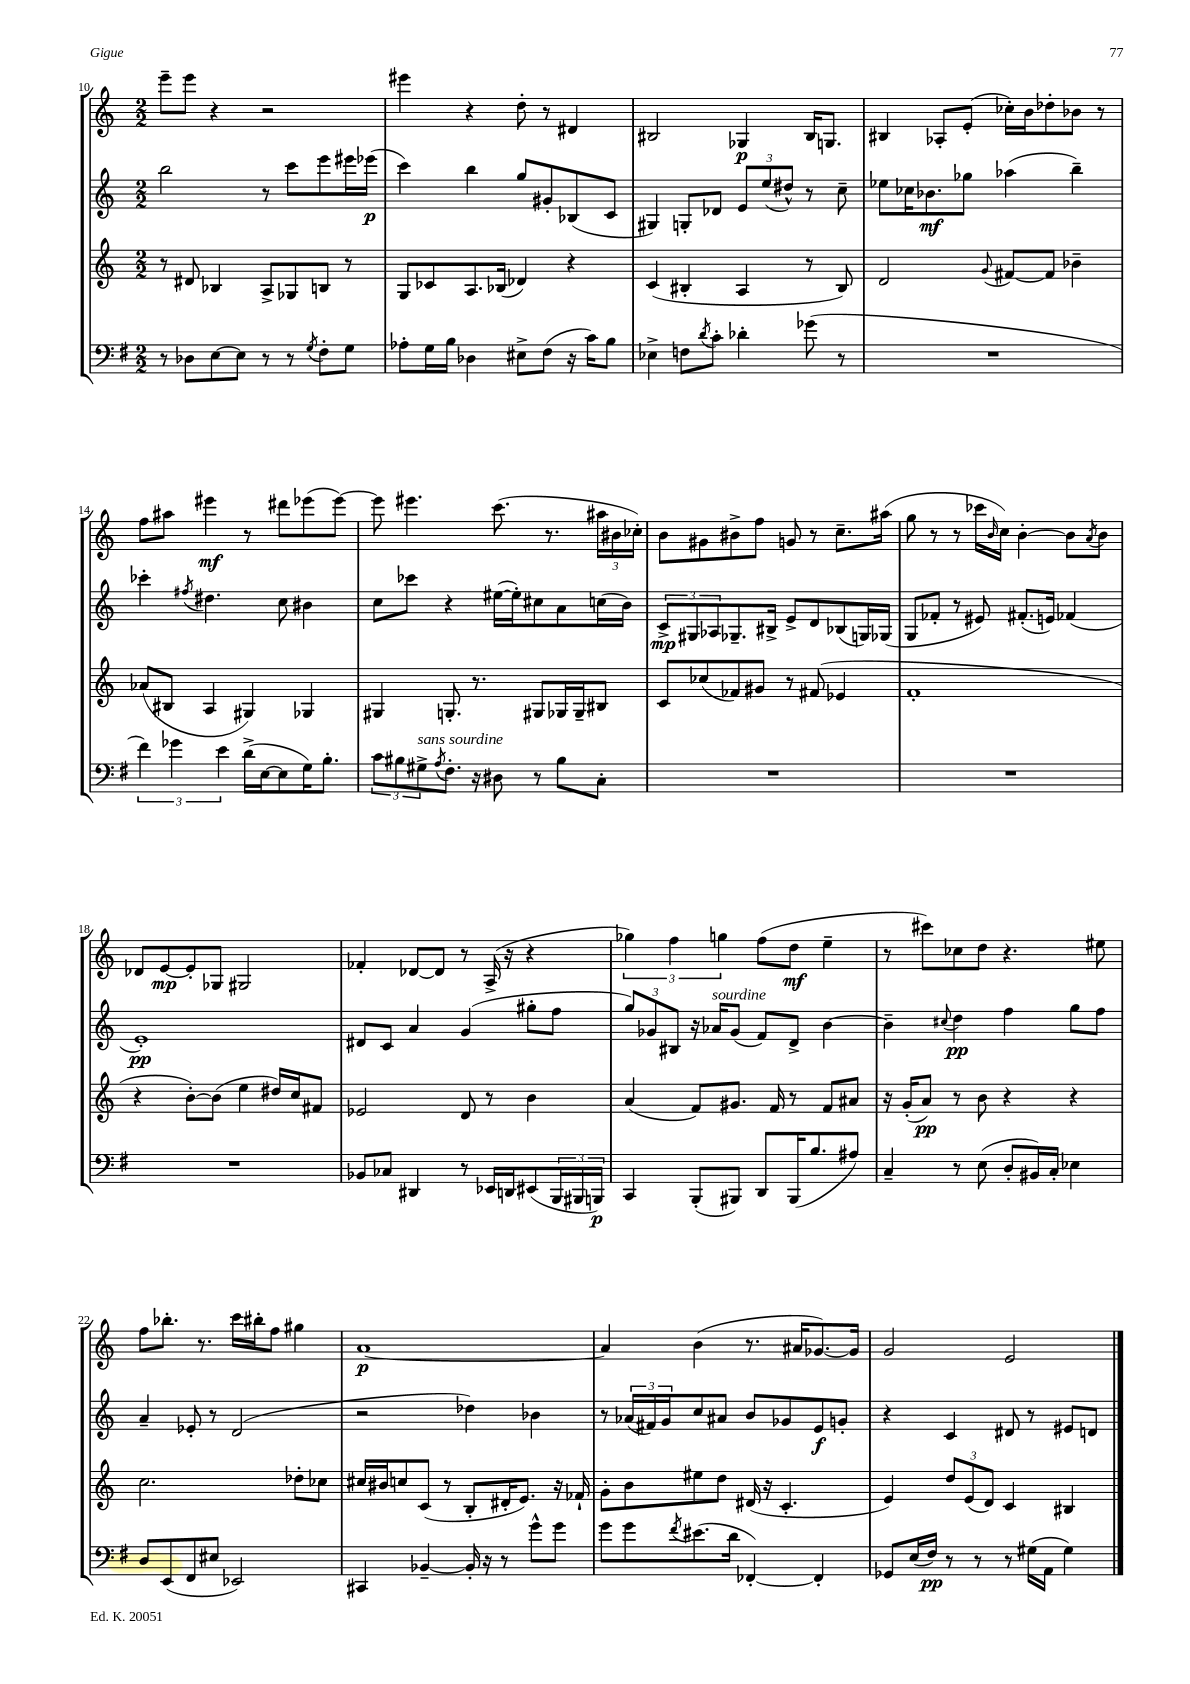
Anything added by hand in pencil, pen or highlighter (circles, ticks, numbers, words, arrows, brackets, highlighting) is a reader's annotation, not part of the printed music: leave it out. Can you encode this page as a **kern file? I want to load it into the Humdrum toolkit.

**kern	**kern	**kern	**kern
*staff4	*staff3	*staff2	*staff1
*clefF4	*clefG2	*clefG2	*clefG2
*k[f#]	*k[]	*k[]	*k[]
*M2/2	*M2/2	*M2/2	*M2/2
8r	8r	2bb	8eee~
8D-	8d#	.	8eee
[8E	4B-	.	4r
8E]	.	.	.
8r	8A^	8r	2r
8r	8G-	8ccc	.
8qG	.	.	.
8F#'	8B	8eee	.
8G	8r	16eee#	.
.	.	(16eee-	.
=	=	=	=
8A-'	8G	4ccc)	4eee#
16G	8c-	.	.
16B	.	.	.
4D-	8.A	4bb	4r
.	(16B-	.	.
8E#^	4d-)	8gg	8dd'
(8F#	.	8g#'	8r
16r	4r	(8B-	4d#
16c)	.	.	.
8B	.	8c	.
=	=	=	=
4E-^	(4c	4G#)	2B#
8F	4B#'	8G'	.
8qd	.	.	.
8c'	.	8d-	.
4d-'	4A	12e	4G-
.	.	(12ee	.
.	.	12dd#^^)	.
(8g-	8r	8r	16B#
.	.	.	8.G
8r	8B#)	8cc~	.
=	=	=	=
1r	2d	8ee-	4B#
.	.	16cc-	.
.	.	8.b-	.
.	.	.	8A-'
.	.	8gg-	(8e'
.	8qqg	.	.
.	[8f#	(4aa-	16cc-')
.	.	.	16b
.	8f#]	.	8dd-'
.	4b-~	4bb~)	8b-
.	.	.	8r
=	=	=	=
6f#)	(8a-	4ccc-'	8ff
.	8B#	.	8aa#
6g-	.	.	.
.	.	8qff#	.
.	4A	4.dd#	4eee#
6e	.	.	.
(16d^	4G#)	.	8r
[16E	.	.	.
8E]	.	8cc	8ddd#
16G)	4G-	4b#	(8eee-
8.B'	.	.	.
.	.	.	[8eee-)
=	=	=	=
12c	4G#	8cc	8eee-]
12B#	.	.	.
.	.	8ccc-	4.eee#
12G#^	.	.	.
8qA	.	.	.
8.F#'	8.G'	4r	.
16r	8.r	.	.
8D#	.	([16ee#	(8.ccc
.	.	16ee#'])	.
8r	8G#	8cc#	.
.	.	.	8.r
8B#	16G-	8a	.
.	16G-~	.	.
8C'	8B#	(16cc	24aa#
.	.	.	24b#
.	.	16b)	.
.	.	.	24cc-')
=	=	=	=
1r	8c	12c^	8b
.	.	12G#	.
.	(8cc-	.	8g#
.	.	12A-	.
.	8f-)	8.G-~	8b#^
.	8g#	.	8ff
.	.	16B#^	.
.	8r	8e^	8g
.	(8f#	8d	8r
.	4e-	(8B-	8.cc~
.	.	16G)	.
.	.	(16G-	(16aa#
=	=	=	=
1r	1f'	8G	8gg
.	.	8f-'	8r
.	.	8r	8r
.	.	8e#)	16ccc-
.	.	.	16qqb
.	.	.	16cc)
.	.	(8.f#'	[4b'
.	.	16e)	.
.	.	(4f-	8b]
.	.	.	8qa
.	.	.	8b
=	=	=	=
1r	4r	1e')	8d-
.	.	.	[8e
.	[8b')	.	8e']
.	(8b]	.	8G-
.	4ee	.	2G#
.	16dd#)	.	.
.	16cc	.	.
.	8f#	.	.
=	=	=	=
8BB-	2e-	8d#	4f-'
8C-	.	8c	.
4DD#	.	4a	[8d-
.	.	.	8d-]
8r	8d	(4g	8r
16EE-	8r	.	(16A^
16DD	.	.	16r
(8EE#	4b	8gg#'	4r
24BBB	.	8ff	.
24BBB#	.	.	.
24BBB)	.	.	.
=	=	=	=
4CC	(4a	12gg)	6gg-)
.	.	12g-	.
.	.	12B#	6ff
(8BBB'	8f)	16r	.
.	.	16a-	.
.	.	.	6gg
8BBB#)	8.g#	(8g-	.
8DD	.	8f)	(8ff
.	16f	.	.
(16BBB#	8r	8d^	8dd
8.B	.	.	.
.	8f	[4b	4ee~
8A#)	8a#	.	.
=	=	=	=
4C~	16r	4b~]	8r
.	(16g'	.	.
.	8a)	.	8ccc#)
.	.	8qqcc#	.
8r	8r	4dd	8cc-
(8E	8b	.	8dd
8D'	4r	4ff	4.r
16BB#)	.	.	.
16C'	.	.	.
4E-	4r	8gg	.
.	.	8ff	8ee#
=	=	=	=
8D	2.cc	4a~	8ff
(8EE	.	.	8.bb-'
8FF#	.	8e-'	.
.	.	.	8.r
8E#	.	8r	.
2EE-)	.	(2d	16ccc
.	.	.	16bb#'
.	.	.	8ff
.	8dd-'	.	4gg#
.	8cc-	.	.
=	=	=	=
4CC#	16cc#	2r	[1a
.	16b#	.	.
.	8cc	.	.
[4BB-~	(8c	.	.
.	8r	.	.
16BB-']	8B'	4dd-)	.
16r	.	.	.
8r	16d#'	.	.
.	8.e)	.	.
8g^^	.	4b-	.
8g	16r	.	.
.	16f-`	.	.
=	=	=	=
8g	8g'	8r	4a]
8g	8b	(24a-	.
.	.	24f#)	.
.	.	24g	.
8qf#	.	.	.
(8.e#	8ee#	8cc	(4b
.	8dd	8a#	.
16d	.	.	.
[4FF-')	(16d#	8b	8.r
.	16r	.	.
.	4.c'	8g-	.
.	.	.	16a#
4FF-']	.	8e	[8.g-)
.	.	8g'	.
.	.	.	16g-]
=	=	=	=
8GG-	4e)	4r	2g
(16E	.	.	.
16F#)	.	.	.
8r	12dd	4c	.
.	(12e	.	.
8r	.	.	.
.	12d)	.	.
8r	4c	8d#	2e
(16G#	.	8r	.
16AA	.	.	.
4G#)	4B#	8e#	.
.	.	8d	.
==	==	==	==
*-	*-	*-	*-
